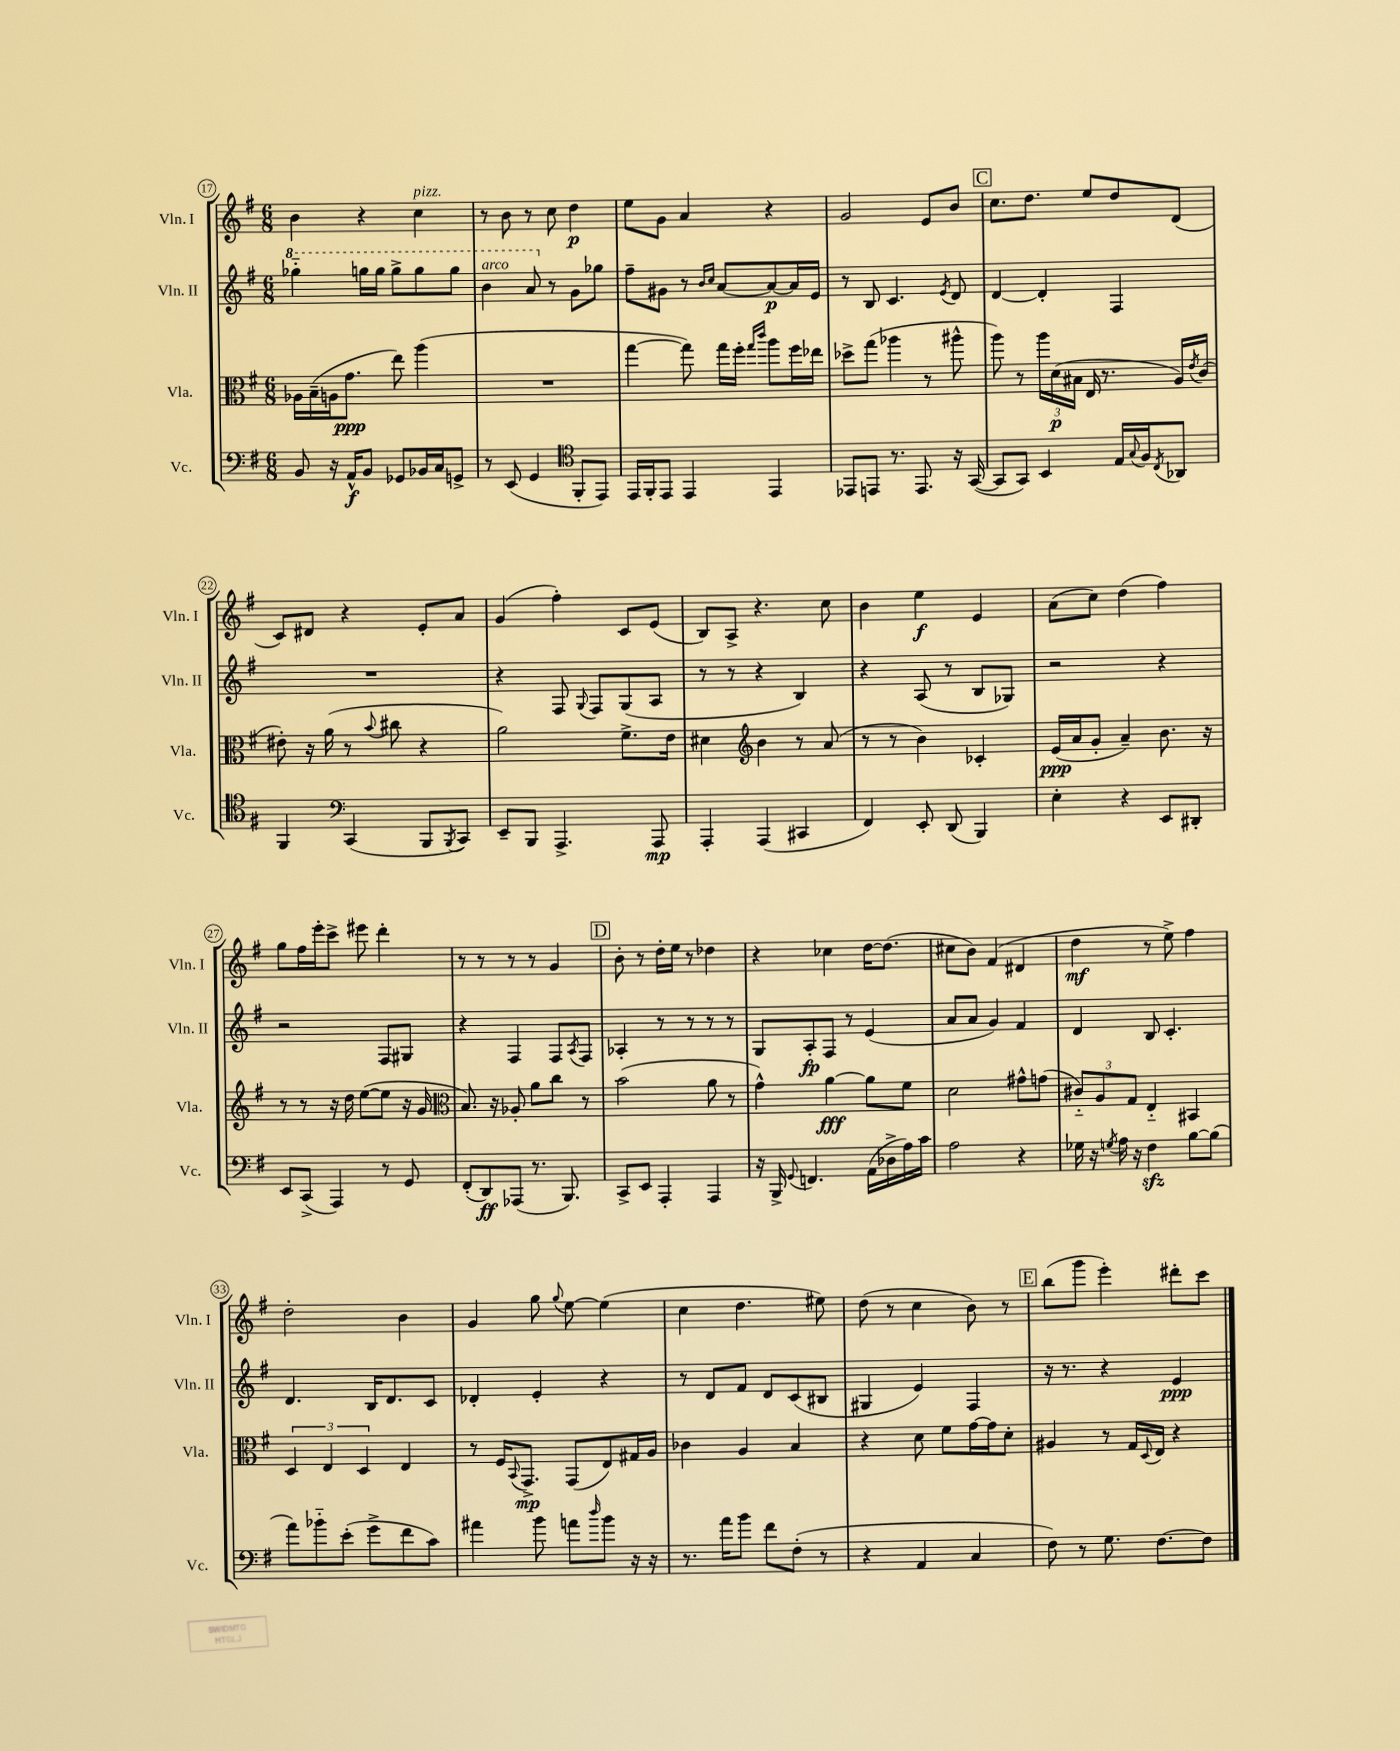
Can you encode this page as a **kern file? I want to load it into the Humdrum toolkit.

**kern	**kern	**kern	**kern
*staff4	*staff3	*staff2	*staff1
*clefF4	*clefC3	*clefG2	*clefG2
*k[f#]	*k[f#]	*k[f#]	*k[f#]
*M6/8	*M6/8	*M6/8	*M6/8
8BB	16A-	4ggg-'~	4b
.	(16B~	.	.
16r	16A	.	.
16AA^^	8.g	.	.
8BB	.	16ggg	4r
.	.	16ggg	.
8GG-	8ee)	8ggg^	.
16BB-	(4aa	8ggg	4cc
16C	.	.	.
8GG^	.	8ggg	.
=	=	=	=
8r	2.r	4bb	8r
(8EE	.	.	8b
4GG	.	8aa	8r
.	.	8r	8cc
*clefC4	*	*	*
8FF#'	.	8g	4dd
8EE)	.	8gg-	.
=	=	=	=
16EE	[4gg	8ff#~	8ee
16FF#'	.	.	.
8EE	.	8g#	8g
4EE	8gg])	8r	4a
.	.	16qqb	.
.	.	16qqcc	.
.	16gg	[8a	.
.	16ff#'	.	.
.	16qqgg	.	.
.	16qqccc	.	.
4EE	8aa	8a_	4r
.	16ff#	16a]	.
.	16ee-	16e	.
=	=	=	=
8EE-	8dd-^	8r	2g
8EE	(8gg	8B	.
8.r	4aa-	4.c	.
8.EE	.	.	.
.	8r	.	8e
.	.	8qe	.
16r	8aa#^^	8d	8b
([16GG	.	.	.
=	=	=	=
8GG]	8aa)	[4d	8.cc
8GG)	8r	.	.
.	.	.	8.dd
4BB	24aa	4d']	.
.	(24d	.	.
.	24B#	.	.
.	16E	.	8ee
.	8.r	.	.
16E	.	4F#	8dd
8qqG	.	.	.
16F#	.	.	.
8qC	.	.	.
8AA-	16A)	.	(8d
.	8qe	.	.
.	(16c	.	.
=	=	=	=
4FF#	8e#')	2.r	8c)
.	16r	.	8d#
.	(16a	.	.
*clefF4	*	*	*
(4CC	8r	.	4r
.	8qqb	.	.
.	8cc#	.	.
8BBB	4r	.	8e'
8qBBB	.	.	.
8CC)	.	.	8a
=	=	=	=
8EE~	2a)	4r	(4g
8BBB	.	.	.
4.AAA^	.	8F#	4ff#')
.	.	8qqG	.
.	.	8F#	.
.	8.f#^	(8G	8c
8AAA	.	8A	(8e
.	16e	.	.
=	=	=	=
4AAA'	4d#	8r	8B)
.	.	8r	8A^
*	*clefG2	*	*
(4AAA	4b	4r	4.r
4CC#	8r	4B)	.
.	(8a	.	8cc
=	=	=	=
4FF#)	8r	4r	4b
.	8r	.	.
8EE'	4b)	(8A	4ee
(8DD	.	8r	.
4BBB)	4c-'	8B	4e
.	.	8G-)	.
=	=	=	=
4E'	(16e	2r	(8a
.	16a	.	.
.	8g'	.	8cc)
4r	4a~)	.	(4dd
8EE	8.b	4r	4ff#)
8DD#'	.	.	.
.	16r	.	.
=	=	=	=
8EE	8r	2r	8gg
(8CC^	8r	.	16ff#
.	.	.	16eee'
4AAA)	16r	.	8ccc^
.	16dd	.	.
.	([8ee	.	8eee#
8r	8ee]	8F#	4ddd'
8GG	16r	8G#	.
.	16g	.	.
=	=	=	=
*	*clefC3	*	*
(8FF#'	8.B)	4r	8r
8DD)	.	.	8r
.	16r	.	.
(8AAA-	8A-'	4F#	8r
8.r	8a	.	8r
.	8cc	8F#	4g
8.BBB)	.	.	.
.	.	8qA	.
.	8r	8F#	.
=	=	=	=
8CC^	(2b	4A-'	8b'
8EE	.	.	8r
4AAA'	.	8r	16dd'
.	.	.	16ee
.	.	8r	8r
4AAA	8a	8r	4dd-
.	8r	8r	.
=	=	=	=
16r	4g^^)	8G	4r
16BBB^	.	.	.
8qqGG	.	.	.
4.FF	.	8A'	.
.	[4a	8F#	4cc-
.	.	8r	.
(16AA	8a]	(4e	[16dd
16D-^	.	.	(8.dd]
16A)	8f#	.	.
16c	.	.	.
=	=	=	=
2A	2d	8a	8cc#
.	.	8a	8b)
.	.	4g)	(4f#
4r	8g#^^	4f#	4d#
.	(8g	.	.
=	=	=	=
16G-	12c#'~)	4d	4dd
16r	.	.	.
.	12A	.	.
8qG	.	.	.
16A	.	.	.
.	12G	.	.
16r	.	.	.
4F#	4E'~	8B	8r
.	.	4.c'	8ee^)
[8B	4BB#	.	4ff#
(8B]	.	.	.
=	=	=	=
8a)	6D	4.d	2dd'
8b-'~	.	.	.
.	6E	.	.
(8e'	.	.	.
.	6D	.	.
8g^	.	16B	.
.	.	8.d	.
8f#	4E	.	4b
8c)	.	8c	.
=	=	=	=
4a#	8r	4d-'	4g
.	16F#	.	.
.	8qqBB	.	.
.	8.GG^	.	.
8b	.	4e'	8gg
.	.	.	8qqgg
8a	(8GG	.	[8ee
16qqdd	.	.	.
8b	8E)	4r	(4ee]
16r	16G#	.	.
16r	16A	.	.
=	=	=	=
8.r	4c-	8r	4cc
.	.	8d	.
16a	.	.	.
8b	4A	8f#	4.dd
8f#	.	8d	.
(8F#'	4B	(8c	.
8r	.	8B#	8ee#)
=	=	=	=
4r	4r	4G#	(8dd
.	.	.	8r
4AA	8d	4e)	4cc
.	8f#	.	.
4C	[16g	4F#	8b)
.	16g]	.	.
.	8d'	.	8r
=	=	=	=
8F#)	4A#	16r	(8bb
.	.	8.r	.
8r	.	.	8ggg
8.G	8r	4r	4eee')
.	16G	.	.
.	8qqD	.	.
[8.F#	16E	.	.
.	4r	4e	8ddd#'
8F#]	.	.	8ccc
==	==	==	==
*-	*-	*-	*-
